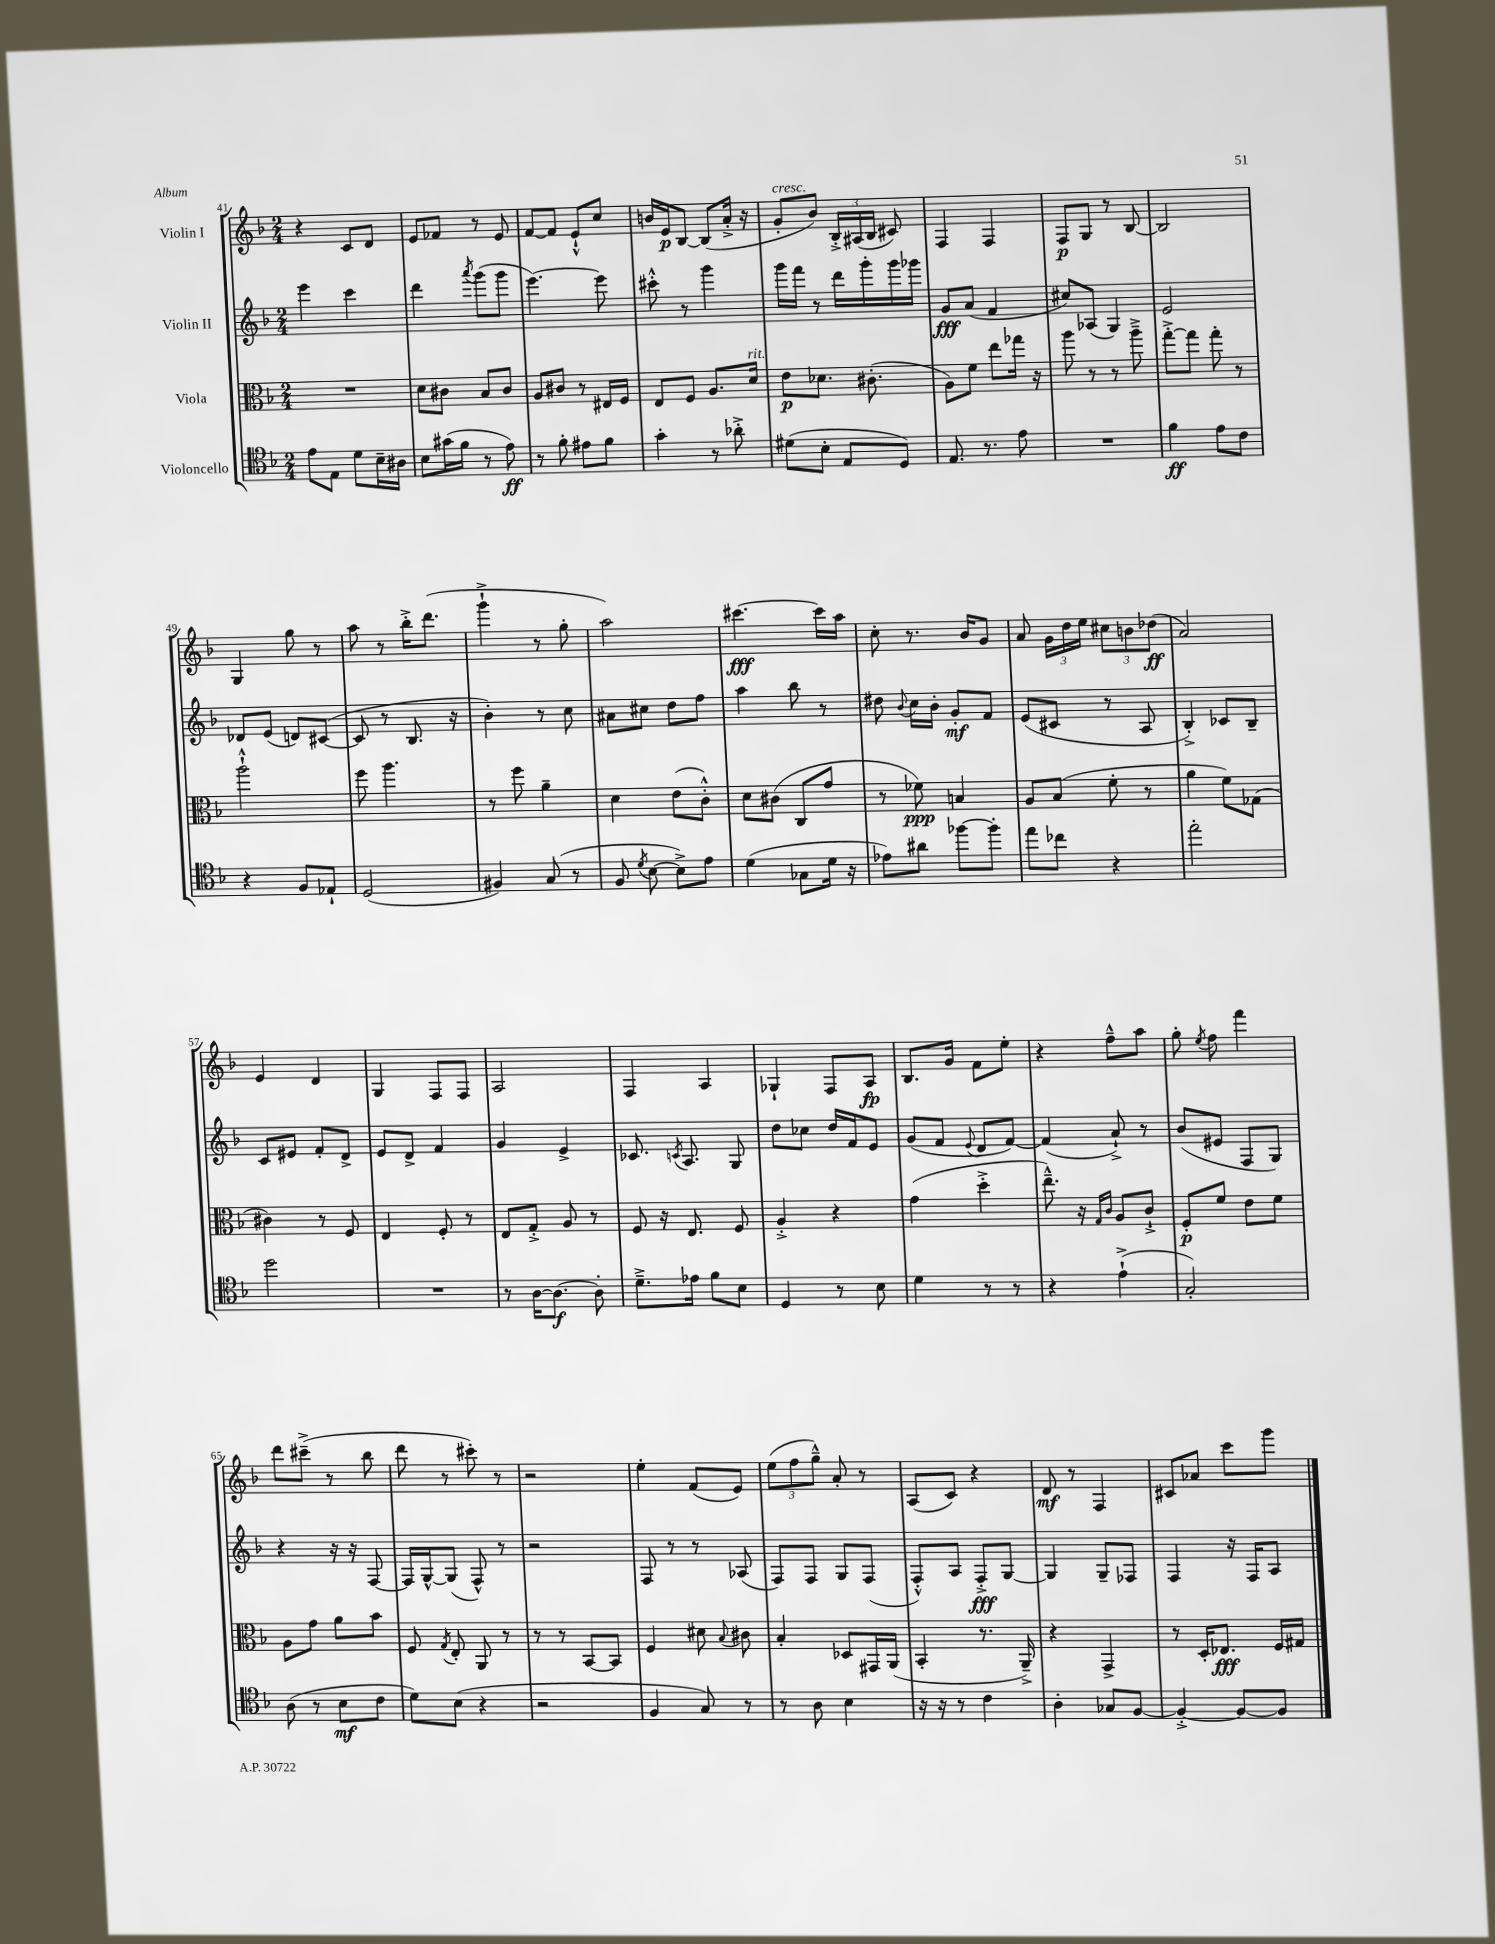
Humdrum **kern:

**kern	**dynam	**kern	**dynam	**kern	**dynam	**kern	**dynam
*part4	*part4	*part3	*part3	*part2	*part2	*part1	*part1
*staff4	*staff4	*staff3	*staff3	*staff2	*staff2	*staff1	*staff1
*I"Violoncello	*	*I"Viola	*	*I"Violin II	*	*I"Violin I	*
*clefC4	*	*clefC3	*	*clefG2	*	*clefG2	*
*k[b-]	*	*k[b-]	*	*k[b-]	*	*k[b-]	*
*M2/4	*	*M2/4	*	*M2/4	*	*M2/4	*
=41	=41	=41	=41	=41	=41	=41	=41
8e\L	.	2r	.	4eee\	.	4r	.
8E\J	.	.	.	.	.	.	.
8d\L	.	.	.	4ccc\	.	8c/L	.
16B-~\L	.	.	.	.	.	8d/J	.
16A#X\JJ	.	.	.	.	.	.	.
=42	=42	=42	=42	=42	=42	=42	=42
8B-\L	.	8d\L	.	4ddd\	.	8e/L	.
(16g#X\L	.	8c#X\J	.	.	.	8f-X/J	.
16f\JJ	.	.	.	.	.	.	.
.	.	.	.	8qaaa/	.	.	.
8r	.	8B-/L	.	(8ggg\L	.	8r	.
8e\)	ff	8c#/J	.	8ggg\J	.	8e/	.
=43	=43	=43	=43	=43	=43	=43	=43
8r	.	8A/L	.	[4.eee\)	.	[8f/L	.
8f'\	.	8c#X/J	.	.	.	8f/J]	.
8e#X\L	.	8r	.	.	.	8e`^^/L	.
8f\J	.	16E#X/LL	.	8eee\]	.	8cc/J	.
.	.	16F/JJ	.	.	.	.	.
=44	=44	=44	=44	=44	=44	=44	=44
4g'\	.	8E/L	.	8ccc#X'^^\	.	16bn/LL	.
.	.	.	.	.	.	16e/J	p
.	.	8F/J	.	8r	.	[8B-/J	.
8r	.	8.A/L	.	4ggg\	.	(8B-/L]	.
8a-X'^\	.	.	.	.	.	16a'^/Jk	.
!	!	!LO:TX:a:i:t=rit.	!	!	!	!	!
.	.	16d/Jk	.	.	.	16r	.
=45	=45	=45	=45	=45	=45	=45	=45
!	!	!	!	!	!	!LO:TX:a:i:t=cresc.	!
(8d#X\L	.	8e\L	p	16ggg\LL	.	8g'/L	.
.	.	.	.	16fff\JJ	.	.	.
8B-'\J	.	8.d-X\J	.	8r	.	8b-/J)	.
8E/L	.	.	.	16ddd\LL	.	24B-'^/LL	.
.	.	.	.	.	.	(24A#X/	.
.	.	(8.c#X'\	.	16ggg'\	.	.	.
.	.	.	.	.	.	24B-/JJ	.
8D/J)	.	.	.	16ggg\	.	8c#X/)	.
.	.	.	.	16ggg-X\JJ	.	.	.
=46	=46	=46	=46	=46	=46	=46	=46
8.E/	.	8A\L)	.	8g/L	fff	4F/	.
.	.	8f\J	.	(8a/J	.	.	.
8.r	.	.	.	.	.	.	.
.	.	8ee\L	.	4f/	.	4F/	.
8e\	.	16gg-X\Jk	.	.	.	.	.
.	.	16r	.	.	.	.	.
=47	=47	=47	=47	=47	=47	=47	=47
2r	.	8aa\	.	8cc#X/L)	.	8F/L	p
.	.	8r	.	(8A-X/J	.	8G/J	.
.	.	8r	.	4G/)	.	8r	.
.	.	8aa~^\	.	.	.	[8B-/	.
=48	=48	=48	=48	=48	=48	=48	=48
4f\	ff	[8gg'^\L	.	2e/	.	2B-/]	.
.	.	8gg\J]	.	.	.	.	.
8e\L	.	8gg'\	.	.	.	.	.
8c\J	.	8r	.	.	.	.	.
!!LO:LB:g=z
=49	=49	=49	=49	=49	=49	=49	=49
4r	.	2aa`^^\	.	8d-X/L	.	4G/	.
.	.	.	.	(8e/J	.	.	.
8F/L	.	.	.	8dn/L)	.	8gg\	.
8E-X`/J	.	.	.	([8c#X/J	.	8r	.
=50	=50	=50	=50	=50	=50	=50	=50
(2D/	.	8ff\	.	8c#/]	.	8aa\	.
.	.	4.aa\	.	8r	.	8r	.
.	.	.	.	8.B-/	.	16bb-'^\KL	.
.	.	.	.	.	.	(8.ddd\J	.
.	.	.	.	16r	.	.	.
=51	=51	=51	=51	=51	=51	=51	=51
4F#X/)	.	8r	.	4b-'\)	.	4ggg`^\	.
.	.	8ff\	.	.	.	.	.
(8G/	.	4a~\	.	8r	.	8r	.
8r	.	.	.	8cc\	.	8gg'\	.
=52	=52	=52	=52	=52	=52	=52	=52
8F/	.	4d\	.	8a#X\L	.	2aa\)	.
8qd/	.	.	.	.	.	.	.
[8B-\	.	.	.	8cc#X\J	.	.	.
8B-^\L])	.	(8e\L	.	8dd\L	.	.	.
8e\J	.	8c'^^\J)	.	8ff\J	.	.	.
=53	=53	=53	=53	=53	=53	=53	=53
(4d\	.	8d\L	.	4aa\	.	[4.ccc#X\	fff
.	.	(8c#X\J	.	.	.	.	.
8G-X\L	.	8C/L	.	8bb-\	.	.	.
16d\Jk	.	8g/J	.	8r	.	16ccc#\LL]	.
16r	.	.	.	.	.	16aa\JJ	.
=54	=54	=54	=54	=54	=54	=54	=54
8e-X\L)	.	8r	.	8dd#X\	.	8cc'\	.
.	.	.	.	8qqb-/	.	.	.
8a#X\J	.	8f-X\)	ppp	16cc\LL	.	8.r	.
.	.	.	.	16b-'\JJ	.	.	.
[8ff-X\L	.	4Bn/	.	8g'/L	mf	.	.
.	.	.	.	.	.	16b-/KL	.
8ff-'\J]	.	.	.	8f/J	.	8g/J	.
=55	=55	=55	=55	=55	=55	=55	=55
8ee\L	.	8A/L	.	(8e/L	.	8a/	.
8cc-X\J	.	(8B-/J	.	8c#X/J	.	24g\LL	.
.	.	.	.	.	.	24dd\	.
.	.	.	.	.	.	24ee\JJ	.
4r	.	8f'\	.	8r	.	12cc#X\L	.
.	.	.	.	.	.	12bn\	.
.	.	8r	.	8A/	.	.	.
.	.	.	.	.	.	(12dd-X\J	ff
=56	=56	=56	=56	=56	=56	=56	=56
2ee'\	.	4a\	.	4B-'^/)	.	2a/)	.
.	.	8f\L)	.	8c-X/L	.	.	.
.	.	(8G-X\J	.	8B-~/J	.	.	.
!!LO:LB:g=z
=57	=57	=57	=57	=57	=57	=57	=57
2dd\	.	4c#X\)	.	8c/L	.	4e/	.
.	.	.	.	8e#X/J	.	.	.
.	.	8r	.	8f'/L	.	4d/	.
.	.	8F/	.	8d^/J	.	.	.
=58	=58	=58	=58	=58	=58	=58	=58
2r	.	4E/	.	8e/L	.	4G/	.
.	.	.	.	8d^/J	.	.	.
.	.	8F'/	.	4f/	.	8F/L	.
.	.	8r	.	.	.	8F/J	.
=59	=59	=59	=59	=59	=59	=59	=59
8r	.	8E/L	.	4g/	.	2A/	.
[16A\KL	.	8G'^/J	.	.	.	.	.
8.A\J_	f	.	.	.	.	.	.
.	.	8A/	.	4e^/	.	.	.
8A'\]	.	8r	.	.	.	.	.
=60	=60	=60	=60	=60	=60	=60	=60
8.d~^\L	.	8F/	.	8.c-X/	.	4F/	.
.	.	16r	.	.	.	.	.
.	.	.	.	8qcn/	.	.	.
16e-X\Jk	.	8.E/	.	8.A/	.	.	.
8f\L	.	.	.	.	.	4A/	.
8B-\J	.	8F/	.	8G/	.	.	.
=61	=61	=61	=61	=61	=61	=61	=61
4D/	.	4A'^/	.	8dd\L	.	4G-X`/	.
.	.	.	.	8cc-X\J	.	.	.
8r	.	4r	.	16dd/LL	.	8F/L	.
.	.	.	.	16f/J	.	.	.
8B-\	.	.	.	8e/J	.	8A/J	fp
=62	=62	=62	=62	=62	=62	=62	=62
4d\	.	(4g\	.	(8g/L	.	8.B-/L	.
.	.	.	.	8f/J	.	.	.
.	.	.	.	.	.	16g/Jk	.
.	.	.	.	8qqe/	.	.	.
8r	.	4dd'^\	.	8d/L	.	8f\L	.
8r	.	.	.	[8f/J)	.	8ee'\J	.
=63	=63	=63	=63	=63	=63	=63	=63
4r	.	8.ee~^^\)	.	(4f/]	.	4r	.
.	.	16r	.	.	.	.	.
.	.	16qqG/LL	.	.	.	.	.
.	.	16qqc/JJ	.	.	.	.	.
(4e`^\	.	8A/L	.	8a`^/)	.	8ff~^^\L	.
.	.	8c`^/J	.	8r	.	8aa\J	.
=64	=64	=64	=64	=64	=64	=64	=64
2G'/)	.	8F'/L	p	(8b-/L	.	8gg'\	.
.	.	.	.	.	.	8qee/	.
.	.	8f/J	.	8e#X/J	.	8ff\	.
.	.	8e\L	.	8F/L	.	4fff\	.
.	.	8f\J	.	8G/J)	.	.	.
!!LO:LB:g=z
=65	=65	=65	=65	=65	=65	=65	=65
(8A\	.	8A\L	.	4r	.	8ddd\L	.
8r	.	8g\J	.	.	.	(8ccc#X~^\J	.
8B-\L	mf	8a\L	.	16r	.	8r	.
.	.	.	.	16r	.	.	.
8c\J	.	8b-\J	.	[8F/	.	8bb-\	.
=66	=66	=66	=66	=66	=66	=66	=66
8d\L)	.	8F/	.	16F/LL]	.	8ddd\	.
.	.	.	.	[16G^^/J	.	.	.
.	.	8qG/	.	.	.	.	.
(8B-\J	.	8E'/	.	(8G/J]	.	8r	.
4r	.	8AA/	.	8F^^/)	.	8ccc#X'\)	.
.	.	8r	.	8r	.	8r	.
=67	=67	=67	=67	=67	=67	=67	=67
2r	.	8r	.	2r	.	2r	.
.	.	8r	.	.	.	.	.
.	.	[8BB-/L	.	.	.	.	.
.	.	8BB-/J]	.	.	.	.	.
=68	=68	=68	=68	=68	=68	=68	=68
4F/	.	4F/	.	8F/	.	4ee'\	.
.	.	.	.	8r	.	.	.
8G/)	.	8d#X\	.	8r	.	(8f/L	.
.	.	8qqB-/	.	.	.	.	.
8r	.	8c#X\	.	(8A-X/	.	8e/J)	.
=69	=69	=69	=69	=69	=69	=69	=69
8r	.	4B-'/	.	8F/L)	.	(12ee\L	.
.	.	.	.	.	.	12ff\	.
8A\	.	.	.	8F/J	.	.	.
.	.	.	.	.	.	12gg~^^\J)	.
4B-\	.	8D-X/L	.	8G/L	.	8a'/	.
.	.	16GG#X/L	.	(8F/J	.	8r	.
.	.	(16AA/JJ	.	.	.	.	.
=70	=70	=70	=70	=70	=70	=70	=70
16r	.	4BB-'/	.	8F'^^/L)	.	(8A/L	.
16r	.	.	.	.	.	.	.
8r	.	.	.	8A/J	.	8c/J)	.
4c\	.	8.r	.	8F'^/L	fff	4r	.
.	.	.	.	[8G/J	.	.	.
.	.	16AA~^/)	.	.	.	.	.
=71	=71	=71	=71	=71	=71	=71	=71
4A'\	.	4r	.	4G/]	.	8d/	mf
.	.	.	.	.	.	8r	.
8G-X/L	.	4GG^/	.	8G~/L	.	4F/	.
[8F/J	.	.	.	8F-X/J	.	.	.
=72	=72	=72	=72	=72	=72	=72	=72
4F'^/_	.	8r	.	4F/	.	8c#X/L	.
.	.	16D'/KL	.	.	.	8a-X/J	.
.	.	8.E-X/J	fff	.	.	.	.
8F/L_	.	.	.	16r	.	8ccc\L	.
.	.	.	.	16F/KL	.	.	.
8F/J]	.	16F/LL	.	8A/J	.	8ggg\J	.
.	.	16G#X/JJ	.	.	.	.	.
==	==	==	==	==	==	==	==
*-	*-	*-	*-	*-	*-	*-	*-
